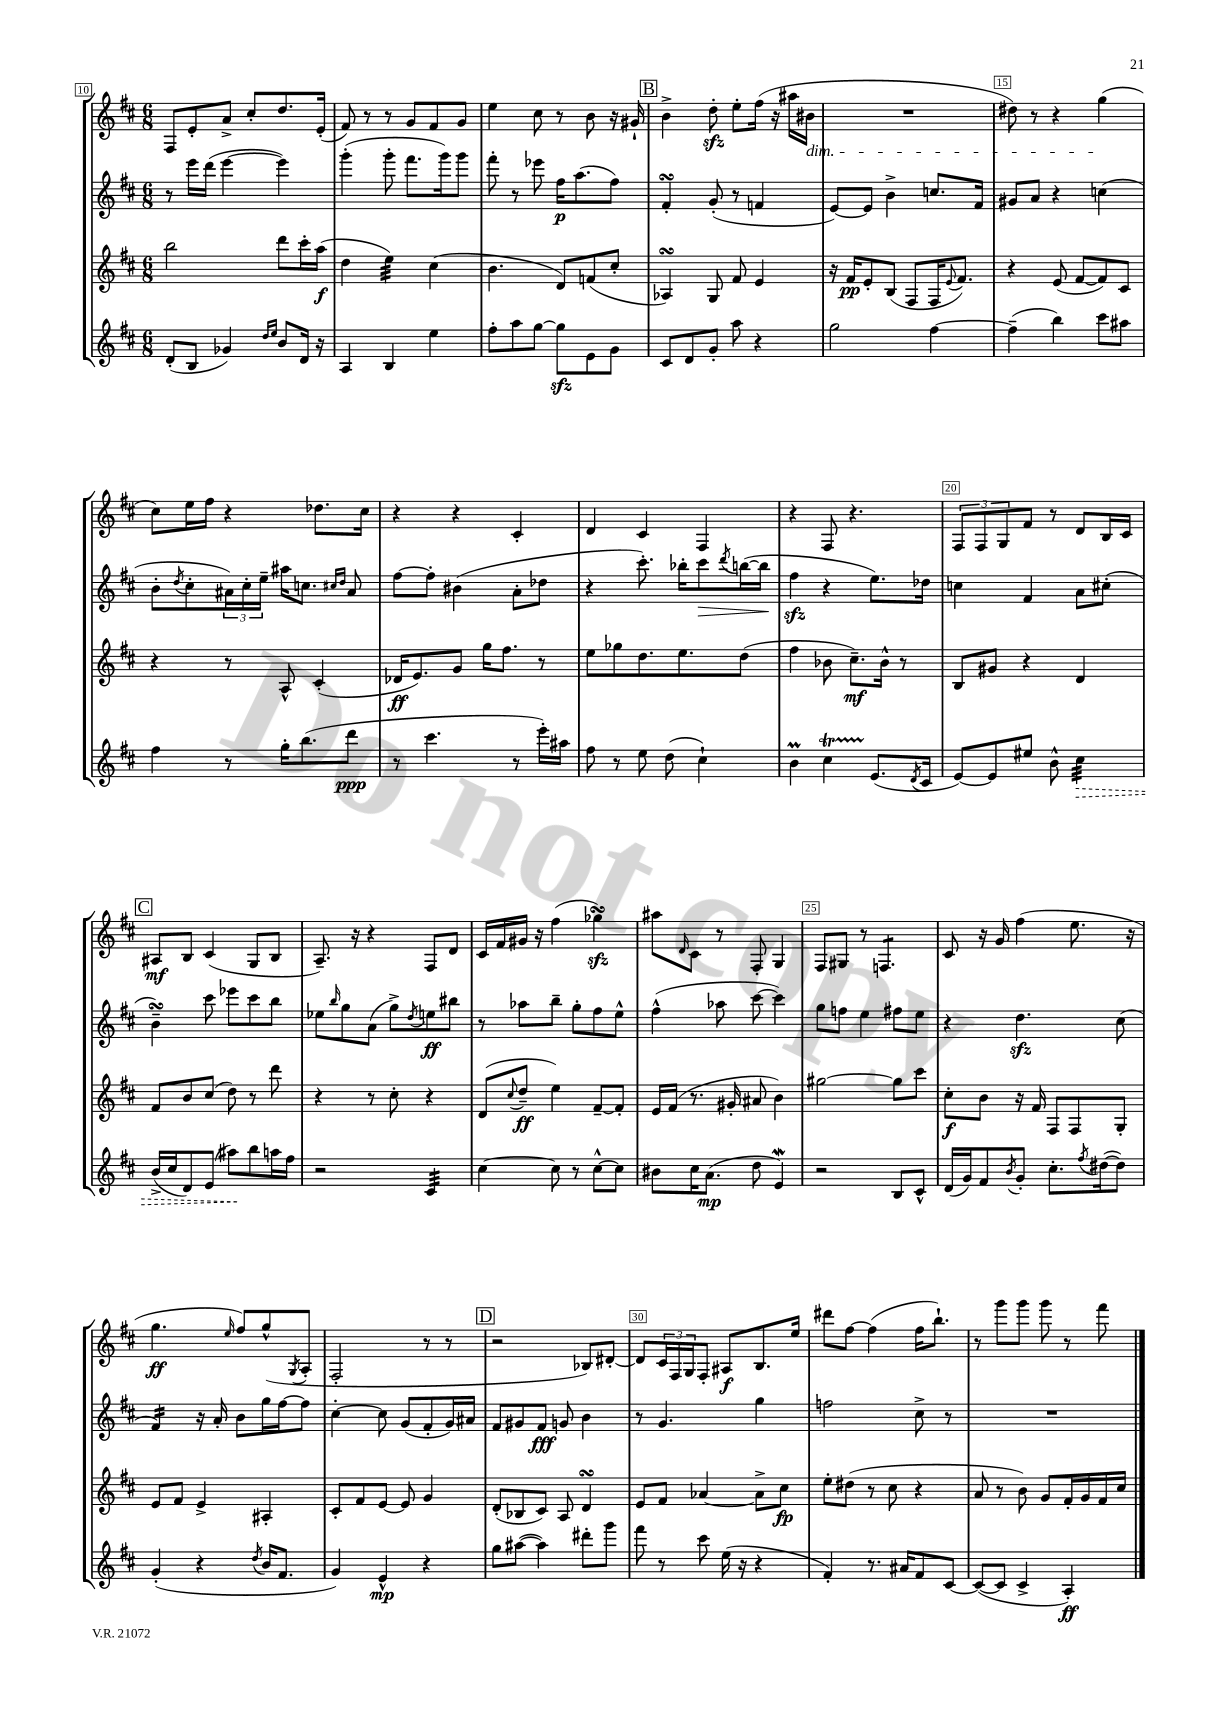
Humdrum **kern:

**kern	**kern	**kern	**kern
*staff4	*staff3	*staff2	*staff1
*clefG2	*clefG2	*clefG2	*clefG2
*k[f#c#]	*k[f#c#]	*k[f#c#]	*k[f#c#]
*M6/8	*M6/8	*M6/8	*M6/8
(8d'/L	2bb\	8r	8F#/L
8B/J	.	16eee\LL	8e'/
.	.	(16ddd\JJ	.
4g-/)	.	[4eee\	8a^/J
.	.	.	8cc#'/L
16qqdd/LL	.	.	.
16qqee/JJ	.	.	.
8b/L	8ddd\L	4eee\])	8.dd/
16d/Jk	16ccc#'\L	.	.
16r	(16aa\JJ	.	(16e'/Jk
=	=	=	=
4A/	4dd\	(4ggg'\	8f#/)
.	.	.	8r
4B/	4ee\)	8ggg'\	8r
.	.	8.fff#\L	8g/L
4ee\	(4cc#\	.	8f#/
.	.	16ggg\k)	.
.	.	8ggg\J	8g/J
=	=	=	=
8ff#'\L	4.b\	8fff#'\	4ee\
8aa\	.	8r	.
[8gg\J	.	8eee-\	8cc#\
8gg\]L	8d/L)	16ff#\LK	8r
.	.	(8.aa\	.
8e\	(8f/	.	8b\
8g\J	8cc#'/J	8ff#\J)	16r
.	.	.	16g#`/
=	=	=	=
8c#/L	4A-/)	4f#'/	4b^\
8d/	.	.	.
8g'/J	8G/	(8g'/	8dd'\
8aa\	8f#/	8r	8ee'\L
4r	4e/	4f/	(16ff#\Jk
.	.	.	16r
.	.	.	16aa#\LL
.	.	.	16b#\JJ
=	=	=	=
2gg\	16r	[8e/L)	2.r
.	16f#/LK	.	.
.	8e'/	8e/]J	.
.	(8B/J	4b^\	.
.	8F#/L	.	.
[4ff#\	16F#/K	8.cc/L	.
.	8qqe/	.	.
.	8.f#/J)	.	.
.	.	16f#/Jk	.
=	=	=	=
(4ff#~\]	4r	8g#/L	8dd#\)
.	.	8a/J	8r
4bb\)	(8e/	4r	4r
.	[8f#/L	.	.
8ccc#\L	8f#/])	(4cc\	(4gg\
8aa#\J	8c#/J	.	.
=	=	=	=
4ff#\	4r	8b'\L	8cc#\L)
.	.	8qdd/	.
.	.	8cc#'\	16ee\L
.	.	.	16ff#\JJ
8r	8r	24a#\L)	4r
.	.	24cc#'\	.
.	.	24ee~\JJ	.
16gg'\LK	8A^^/	16aa#\LK	.
(8.bb\	.	8.cc\J	.
.	(4c#'/	.	8.dd-\L
.	.	16qqcc#/LL	.
.	.	16qqdd/JJ	.
8ddd\J	.	8a#/	.
.	.	.	16cc#\Jk
=	=	=	=
8r	16d-/LK	[8ff#\L	4r
.	8.e/)	.	.
4.ccc#\	.	8ff#'\]J	.
.	8g/J	(4b#\	4r
.	16gg\LK	.	.
.	8.ff#\J	.	.
8r	.	8a'\L	4c#'/
16eee'\LL)	8r	8dd-\J	.
16aa#\JJ	.	.	.
=	=	=	=
8ff#\	8ee\L	4r	4d/
8r	8gg-\	.	.
8ee\	8.dd\	8.ccc#'\)	4c#/
(8dd\	.	.	.
.	8.ee\	16bb-'\LK	.
4cc#`\)	.	8ccc#\	4F#/
.	.	8qddd/	.
.	(8dd\J	([16bb\L	.
.	.	16bb\]JJ	.
=	=	=	=
4b\	4ff#\	4ff#\	4r
4cc#\	8b-\	4r	8F#/
.	8.cc#~\L)	.	4.r
(8.e/L	.	8.ee\L)	.
.	16b-^^\Jk	.	.
.	8r	.	.
8qd/	.	.	.
16c#/Jk	.	16dd-\Jk	.
=	=	=	=
[8e/L)	8B/L	4cc\	12F#/L
.	.	.	12F#/
8e/]	8g#/J	.	.
.	.	.	12G/
8ee#/J	4r	4f#/	8f#/J
8b^^\	.	.	8r
4cc#\	4d/	8a\L	8d/L
.	.	(8cc#'\J	16B/L
.	.	.	16c#/JJ
=	=	=	=
(16b^/LL	8f#/L	4b~\)	8A#/L
16cc#/J	.	.	.
8d/)	8b/	.	8B/J
(8e/J	(8cc#/J	8ccc#\	(4c#/
8aa#\L)	8dd\)	8eee-\L	.
8bb\	8r	8ccc#\	8G/L
16aa\L	8ddd\	8bb\J	8B/J
16ff#\JJ	.	.	.
=	=	=	=
2r	4r	8ee-\L	8.A~/)
.	.	16qqbb/	.
.	.	8gg\	.
.	.	.	16r
.	8r	(8a\J	4r
.	8cc#'\	8gg^\L)	.
.	.	8qdd/	.
4c#/	4r	8ee\	8F#/L
.	.	8bb#\J	8d/J
=	=	=	=
[4cc#\	(8d/L	8r	16c#/LL
.	.	.	16f#/
.	8qqcc#/	.	.
.	8dd~/J	8aa-\L	16g#/JJ
.	.	.	16r
8cc#\]	4ee\)	8bb~\J	(4ff#\
8r	.	8gg'\L	.
[8cc#^^\L	[8f#~/L	8ff#\	4gg-\)
8cc#\]J	8f#'/]J	8ee^^\J	.
=	=	=	=
8b#\L	16e/LL	(4ff#^^\	8aa#\L
.	(16f#/JJ	.	.
.	.	.	16qqd/
16cc#\K	8.r	.	8c#\J
(8.a\J	.	.	.
.	.	8aa-\	8r
.	16g#'/	.	.
8dd\	8a#/	[8ccc#\	8F#'/
4e/)	4b\)	4ccc#\])	4G/
=	=	=	=
2r	[2gg#\	8gg\L	8F#/L
.	.	8ff\J	8G#/J
.	.	4ee\	8r
.	.	.	4.F/
8B/L	8gg#\]L	8ff#\L	.
8c#^^/J	8ccc#\J	8ee\J	.
=	=	=	=
(16d/LL	8cc#'\L	4r	8c#/
16g/J)	.	.	.
8f#/	8b\J	.	16r
.	.	.	16g/
8qb/	.	.	.
8g'/J	16r	4.dd\	(4ff#\
.	16f#/	.	.
8.cc#'\L	8F#/L	.	.
.	8F#/	.	8.ee\
8qff#/	.	.	.
([16dd#\k	.	.	.
8dd#\]J)	8G'/J	(8cc#\	.
.	.	.	16r
=	=	=	=
(4g'/	8e/L	4f#/)	4.gg\
.	8f#/J	.	.
4r	4e^/	16r	.
.	.	16a'/	.
.	.	.	16qqee/
.	.	8b\L	8ff#/L)
8qdd/	.	.	.
16b/LK	4A#'/	16gg\L	(8gg^^/
8.f#/J	.	[16ff#\J	.
.	.	.	8qG/
.	.	8ff#\]J	8A'/J
=	=	=	=
4g/)	8c#'/L	[4cc#'\	2F#'/
.	8f#/	.	.
4e^^/	[8e/J	8cc#\]	.
.	8e/]	(8g/L	.
4r	4g/	8f#'/	8r
.	.	16g/L)	8r
.	.	16a#/JJ	.
=	=	=	=
8gg\L	(8d'/L	8f#/L	2r
([8aa#\J	8B-/	8g#/	.
4aa#\])	8c#/J)	8f#/J	.
.	8A/	8g/	.
8ddd#'\L	4d/	4b\	8B-/L)
8ggg\J	.	.	[8d#'/J
=	=	=	=
8fff#\	8e/L	8r	8d#/]L
8r	8f#/J	4.g/	24c#/L
.	.	.	24F#/
.	.	.	24G/J
8ccc#\	[4a-/	.	8F#'/J
(16ee\	.	.	8A#/L
16r	.	.	.
4r	8a-^\]L	4gg\	8.B/
.	8cc#\J	.	.
.	.	.	16ee/Jk
=	=	=	=
4f#'/)	8ee'\L	2ff\	8ddd#\L
.	(8dd#\J	.	[8ff#\J
8.r	8r	.	(4ff#\]
.	8cc#\	.	.
16a#/LK	.	.	.
8f#/	4r	8cc#^\	16ff#\LK
.	.	.	8.bb`\J)
[8c#/J	.	8r	.
=	=	=	=
(8c#/_L	8a/	2.r	8r
8c#/]J	8r	.	8ggg\L
4c#^/	8b\)	.	8ggg\J
.	8g/L	.	8ggg\
4A'/)	16f#'/L	.	8r
.	16g/	.	.
.	16f#/	.	8fff#\
.	16cc#/JJ	.	.
==	==	==	==
*-	*-	*-	*-
